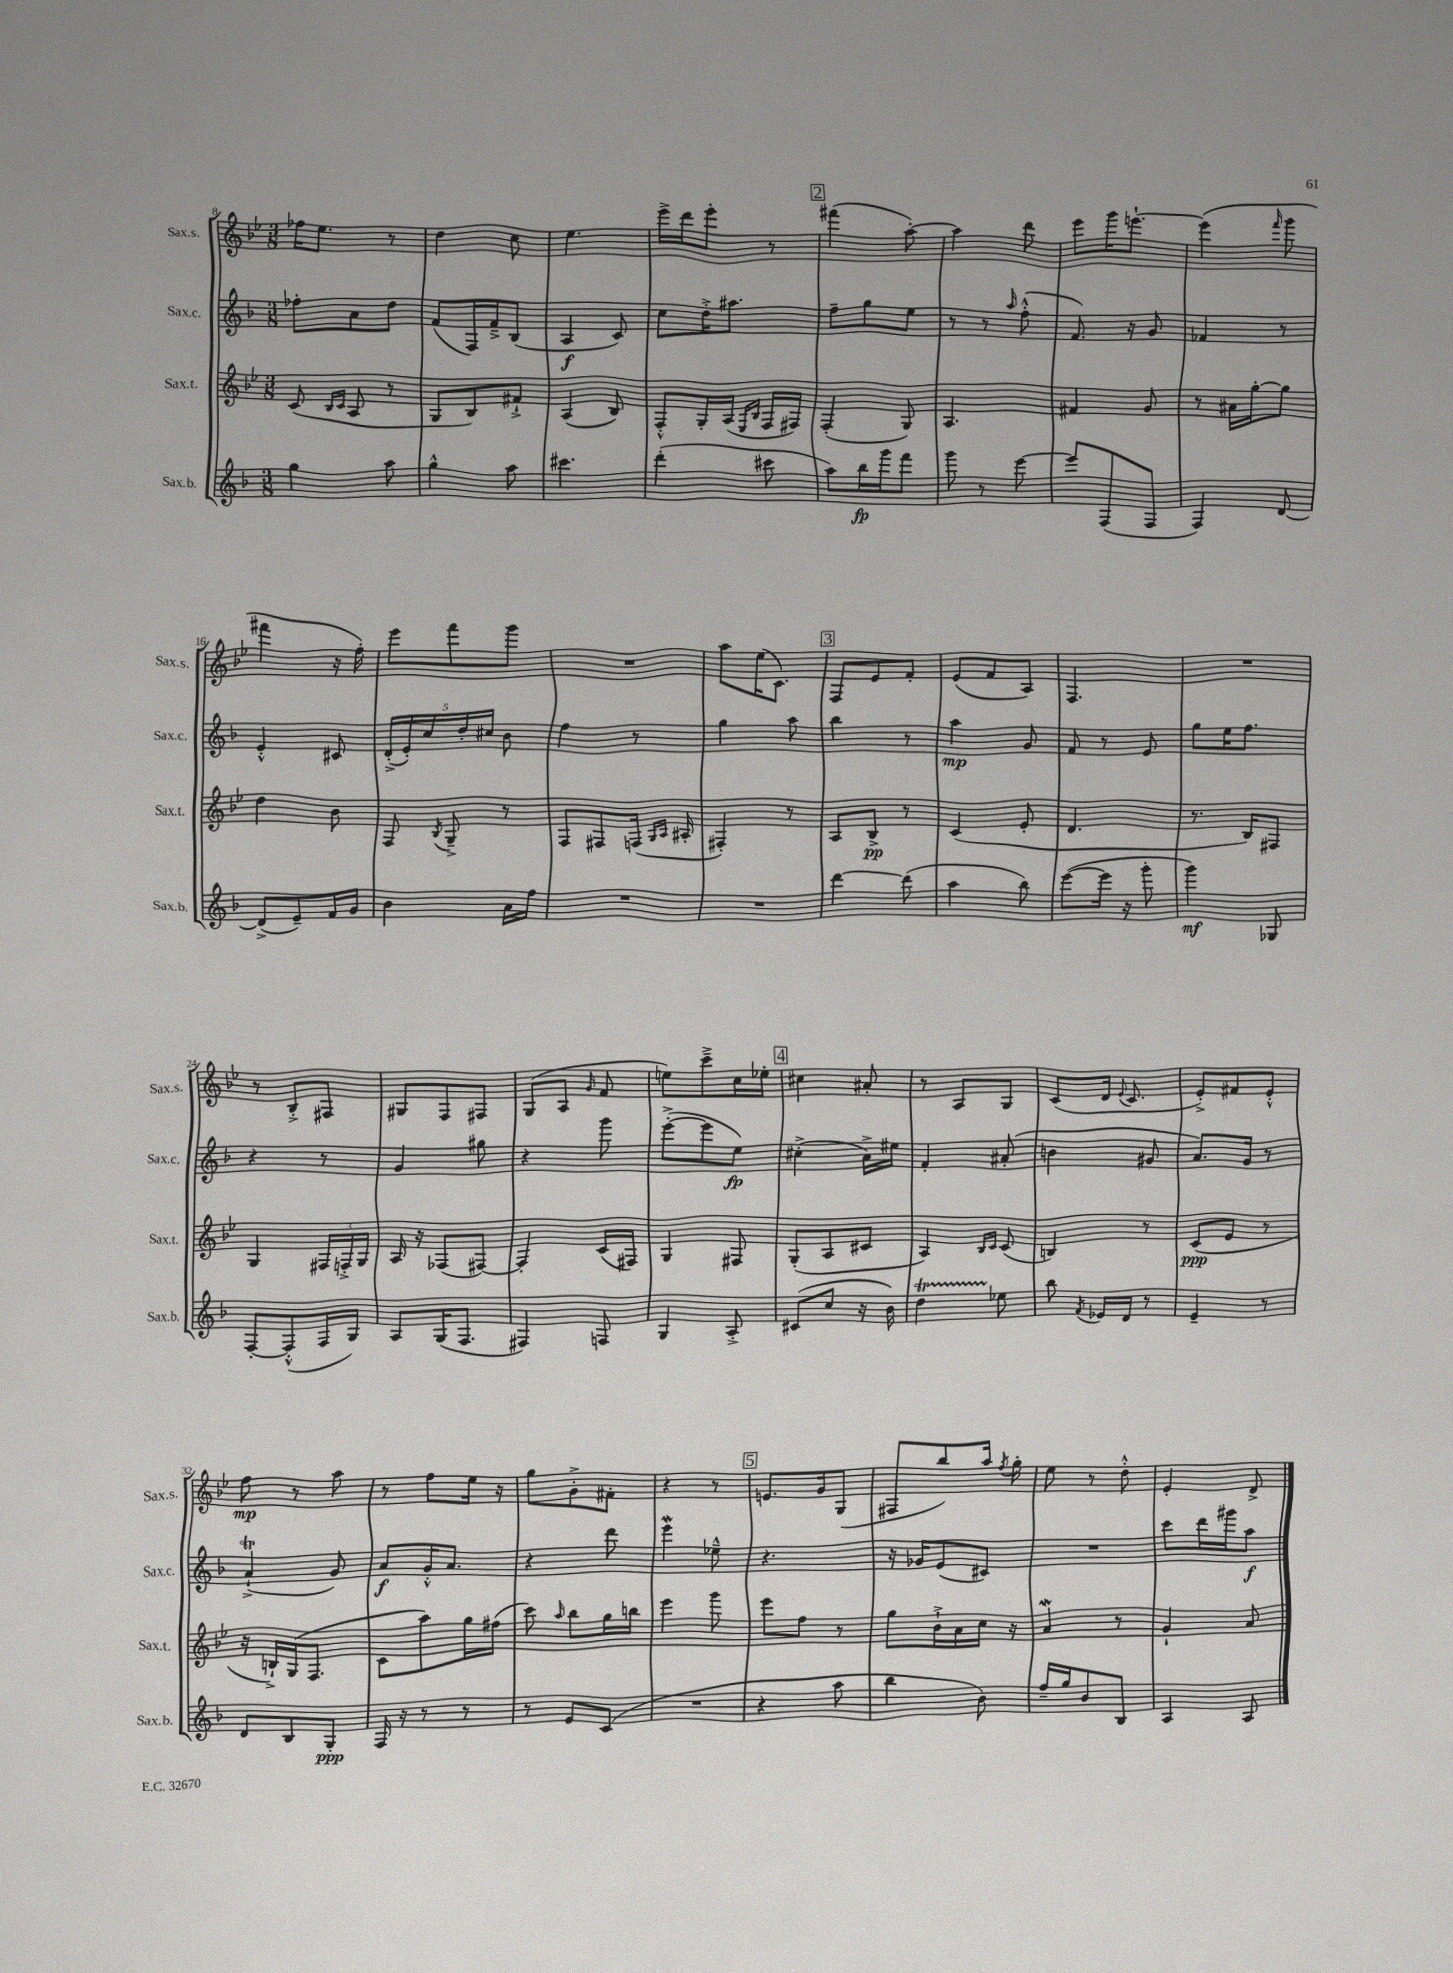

**kern	**dynam	**kern	**dynam	**kern	**dynam	**kern	**dynam
*part4	*part4	*part3	*part3	*part2	*part2	*part1	*part1
*staff4	*staff4	*staff3	*staff3	*staff2	*staff2	*staff1	*staff1
*I"Sax.b.	*	*I"Sax.t.	*	*I"Sax.c.	*	*I"Sax.s.	*
*I'Sax.b.	*	*I'Sax.t.	*	*I'Sax.c.	*	*I'Sax.s.	*
*clefG2	*	*clefG2	*	*clefG2	*	*clefG2	*
*k[b-]	*	*k[b-e-]	*	*k[b-]	*	*k[b-e-]	*
*M3/8	*	*M3/8	*	*M3/8	*	*M3/8	*
=8	=8	=8	=8	=8	=8	=8	=8
4gg\	.	(8c/	.	8ff-X'\L	.	16ff-X\KL	.
.	.	.	.	.	.	8.ee-\J	.
.	.	16qqB-/LL	.	.	.	.	.
.	.	16qqc/JJ	.	.	.	.	.
.	.	8A/	.	8a\	.	.	.
8aa\	.	8r	.	8dd\J	.	8r	.
=9	=9	=9	=9	=9	=9	=9	=9
4gg^^\	.	8G/L	.	(8f/L	.	4dd\	.
.	.	8B-/)	.	16F/L)	.	.	.
.	.	.	.	16f~^/J	.	.	.
8aa\	.	8f#X`^/J	.	(8B-/J	.	8cc\	.
=10	=10	=10	=10	=10	=10	=10	=10
4.ccc#X\	.	(4A/	.	4A/	f	4.ee-\	.
.	.	8B-/)	.	8c/)	.	.	.
=11	=11	=11	=11	=11	=11	=11	=11
(4ddd'\	.	8F'^^/L	.	8cc\L	.	16eee-^\LL	.
.	.	.	.	.	.	16ddd\J	.
.	.	16G'/L	.	16dd'^\K	.	8eee-'\J	.
.	.	(16A/JJ	.	8.aa#X\J	.	.	.
.	.	16qqE-/LL	.	.	.	.	.
.	.	16qqB-/JJ	.	.	.	.	.
8ccc#X\	.	16F/LL	.	.	.	8r	.
.	.	16F#X/JJ)	.	.	.	.	.
!!LO:REH:place=s1:t=2
=12	=12	=12	=12	=12	=12	=12	=12
8aa\L)	.	(4F'/	.	8ff~\L	.	(4fff#X\	.
16bb-\L	fp	.	.	8gg\	.	.	.
16ggg\J	.	.	.	.	.	.	.
8fff\J	.	8G/)	.	8ee\J	.	[8aa'\)	.
=13	=13	=13	=13	=13	=13	=13	=13
8ggg\	.	4.A/	.	8r	.	4aa\]	.
8r	.	.	.	8r	.	.	.
.	.	.	.	16qqaa/	.	.	.
[8eee\	.	.	.	(8ff'^^\	.	8ddd\	.
=14	=14	=14	=14	=14	=14	=14	=14
8eee/L]	.	4f#X/	.	8.f/)	.	8eee-\L	.
(8F/	.	.	.	.	.	16ggg\K	.
.	.	.	.	16r	.	[8.eeen`\J	.
8F/J	.	8g/	.	8g/	.	.	.
=15	=15	=15	=15	=15	=15	=15	=15
4F/)	.	8r	.	4f-X/	.	(4eee\]	.
.	.	16a#X\LL	.	.	.	.	.
.	.	[16gg'\J	.	.	.	.	.
.	.	.	.	.	.	16qqfff/	.
[8d/	.	8gg\J]	.	8r	.	8ggg\	.
!!LO:LB:g=z
=16	=16	=16	=16	=16	=16	=16	=16
(8d^/L]	.	4dd\	.	4e'^^/	.	4fff#X\	.
8e~/)	.	.	.	.	.	.	.
16f/L	.	8b-\	.	8c#X/	.	16r	.
16g/JJ	.	.	.	.	.	16ff'\)	.
=17	=17	=17	=17	=17	=17	=17	=17
4b-\	.	8F/	.	(20d'^/LL	.	8eee-\L	.
.	.	.	.	20e'/)	.	.	.
.	.	.	.	20cc/	.	.	.
.	.	8qB-/	.	.	.	.	.
.	.	8G~^/	.	.	.	8fff\	.
.	.	.	.	20dd'/	.	.	.
.	.	.	.	20cc#X/JJ	.	.	.
16a\LL	.	8r	.	8b-\	.	8ggg\J	.
16ff\JJ	.	.	.	.	.	.	.
=18	=18	=18	=18	=18	=18	=18	=18
4.r	.	8F/L	.	4ff\	.	4.r	.
.	.	8F#X/	.	.	.	.	.
.	.	(16Fn/Jk	.	8r	.	.	.
.	.	16qqG/LL	.	.	.	.	.
.	.	16qqA/JJ	.	.	.	.	.
.	.	16A#X'/	.	.	.	.	.
=19	=19	=19	=19	=19	=19	=19	=19
4.r	.	4F#X'/)	.	4gg\	.	8aa\L	.
.	.	.	.	.	.	(16ee-\K	.
.	.	.	.	.	.	8.c\J)	.
.	.	8r	.	8aa\	.	.	.
!!LO:REH:place=s1:t=3
=20	=20	=20	=20	=20	=20	=20	=20
[4ddd\	.	8A/L	.	4bb-\	.	8F/L	.
.	.	8B-^/J	pp	.	.	8e-/	.
(8ddd\]	.	8r	.	8r	.	8f'/J	.
=21	=21	=21	=21	=21	=21	=21	=21
4aa\	.	(4c/	.	4aa\	mp	(8e-/L	.
.	.	.	.	.	.	8f/	.
8bb-\)	.	8e-'/	.	8g/	.	8A/J)	.
=22	=22	=22	=22	=22	=22	=22	=22
([8eee\L	.	4.d/	.	8f/	.	4.F/	.
16eee\Jk]	.	.	.	8r	.	.	.
16r	.	.	.	.	.	.	.
8ggg'\	.	.	.	8e/	.	.	.
=23	=23	=23	=23	=23	=23	=23	=23
4ggg\)	mf	8.r	.	8gg\L	.	4.r	.
.	.	.	.	16ee\K	.	.	.
.	.	16B-/KL)	.	8.ff\J	.	.	.
8G-X/	.	8F#X/J	.	.	.	.	.
!!LO:LB:g=z
=24	=24	=24	=24	=24	=24	=24	=24
[8F'/L	.	4G/	.	4r	.	8r	.
(8F'^^/]	.	.	.	.	.	8B-'^/L	.
16F/L	.	24F#X/LL	.	8r	.	8F#X/J	.
.	.	24Fn'^/	.	.	.	.	.
16G/JJ)	.	.	.	.	.	.	.
.	.	24G/JJ	.	.	.	.	.
=25	=25	=25	=25	=25	=25	=25	=25
8A/L	.	16A/	.	4g/	.	8G#X/L	.
.	.	16r	.	.	.	.	.
(16G/K	.	(8F-X/L	.	.	.	8F/	.
8.F/J	.	.	.	.	.	.	.
.	.	[8F#X/J)	.	8gg#X\	.	8F#X/J	.
=26	=26	=26	=26	=26	=26	=26	=26
4F#X/)	.	4F#'/]	.	4r	.	(8G/L	.
.	.	.	.	.	.	8A/J	.
.	.	.	.	.	.	16qqg/	.
8Fn/	.	(16c/LL	.	8ggg\	.	8f/	.
.	.	16F#X/JJ)	.	.	.	.	.
=27	=27	=27	=27	=27	=27	=27	=27
4G/	.	4G/	.	([8eee'^\L	.	8een\L)	.
.	.	.	.	8eee\]	.	8ccc~^\	.
8A'^/	.	8F#X/	.	8ee\J)	fp	16cc\L	.
.	.	.	.	.	.	16ee-X'\JJ	.
!!LO:REH:place=s1:t=4
=28	=28	=28	=28	=28	=28	=28	=28
(8c#X/L	.	(8G'/L	.	(4cc#X'^\	.	4cc#X\	.
8cc/J	.	8A/	.	.	.	.	.
16r	.	8c#X/J	.	16a^\LL)	.	8a#X'/	.
16b-\)	.	.	.	16ee#X\JJ	.	.	.
=29	=29	=29	=29	=29	=29	=29	=29
4ddT\	.	4A/)	.	4f'/	.	8r	.
.	.	.	.	.	.	8A/L	.
.	.	16qqB-/LL	.	.	.	.	.
.	.	16qqc/JJ	.	.	.	.	.
8ee-X\	.	(8c/	.	(8a#X'/	.	8G/J	.
=30	=30	=30	=30	=30	=30	=30	=30
8bb-\	.	4Bn/)	.	4bn\	.	(8c/L	.
8qf/	.	.	.	.	.	.	.
16e-X/LL	.	.	.	.	.	16d/Jk	.
.	.	.	.	.	.	8qqe-/	.
16d/JJ	.	.	.	.	.	8.c/	.
8r	.	8r	.	8g#X/	.	.	.
=31	=31	=31	=31	=31	=31	=31	=31
4e~/	.	(8c/L	ppp	8.a/L)	.	8e-'^/L)	.
.	.	8e-/J	.	.	.	8f#X/	.
.	.	.	.	16g/Jk	.	.	.
8r	.	8r	.	8r	.	8e-'^^/J	.
!!LO:LB:g=z
=32	=32	=32	=32	=32	=32	=32	=32
8d/L	.	16r	.	(4at`^/	.	8ff\	mp
.	.	16Bn`^/LL)	.	.	.	.	.
8B-/	.	(16G/J	.	.	.	8r	.
.	.	8.F/J	.	.	.	.	.
8G'/J	ppp	.	.	8g/)	.	8aa\	.
=33	=33	=33	=33	=33	=33	=33	=33
16F/	.	8c\L	.	8a/L	f	8r	.
16r	.	.	.	.	.	.	.
8r	.	8aa\)	.	16g'^^/K	.	8ff\L	.
.	.	.	.	8.a/J	.	.	.
8r	.	16gg\L	.	.	.	16ee-\Jk	.
.	.	(16ff#X\JJ	.	.	.	16r	.
=34	=34	=34	=34	=34	=34	=34	=34
8r	.	8ccc\)	.	4r	.	8gg\L	.
.	.	16qqaa/	.	.	.	.	.
8e/L	.	8bb-\L	.	.	.	8g'^\	.
(8c/J	.	16gg\L	.	8ddd\	.	8f#X'\J	.
.	.	16bbn\JJ	.	.	.	.	.
=35	=35	=35	=35	=35	=35	=35	=35
4.r	.	4eee-\	.	4eeeW\	.	4r	.
.	.	8ggg\	.	8ee-X~^^\	.	8r	.
!!LO:REH:place=s1:t=5
=36	=36	=36	=36	=36	=36	=36	=36
4r	.	8eee-\L	.	4.r	.	8.en/L	.
.	.	8ff\J	.	.	.	.	.
.	.	.	.	.	.	16g/k	.
8aa\	.	8r	.	.	.	(8G/J	.
=37	=37	=37	=37	=37	=37	=37	=37
4bb-\	.	8gg\L	.	16r	.	8F#X/L	.
.	.	.	.	16g-X/KL	.	.	.
.	.	16b-`^\L	.	(8e/	.	8bb-/)	.
.	.	16a\	.	.	.	.	.
8b-\)	.	16cc\JJ	.	8c#X/J)	.	16aa/Jk	.
.	.	.	.	.	.	8qff/	.
.	.	16r	.	.	.	16gg'\	.
=38	=38	=38	=38	=38	=38	=38	=38
16ff~/LL	.	4aW/	.	4.r	.	8ee-\	.
16gg/J	.	.	.	.	.	.	.
8b-/	.	.	.	.	.	8r	.
8B-/J	.	8r	.	.	.	8dd'^^\	.
=39	=39	=39	=39	=39	=39	=39	=39
4A/	.	4g`/	.	8ccc\L	.	4e-'/	.
.	.	.	.	16ddd\L	.	.	.
.	.	.	.	16ggg#X\J	.	.	.
8A/	.	8a/	.	8aa\J	f	8d^/	.
==	==	==	==	==	==	==	==
*-	*-	*-	*-	*-	*-	*-	*-
